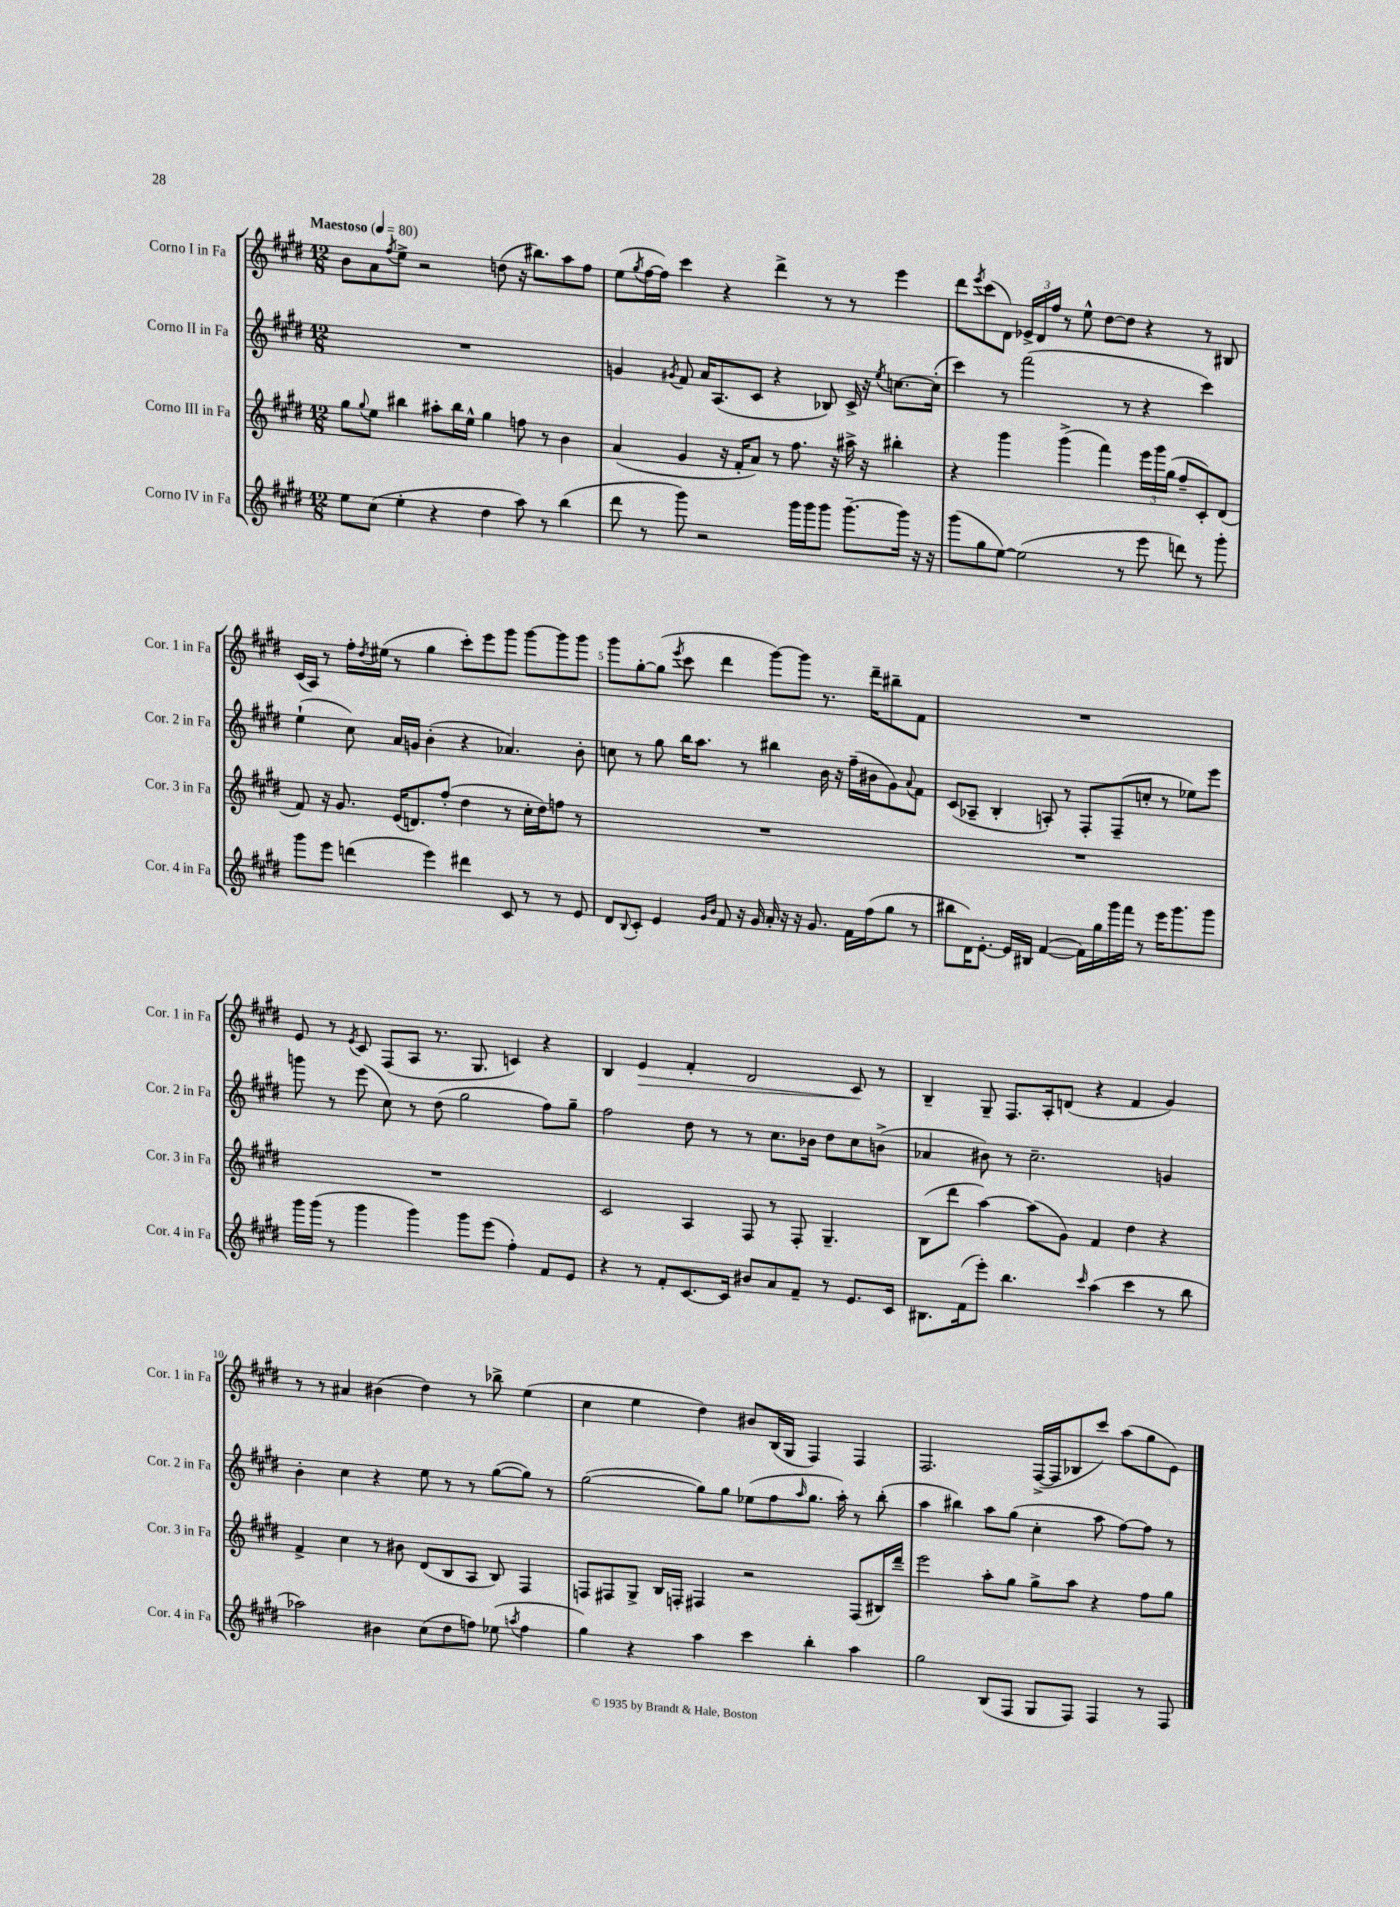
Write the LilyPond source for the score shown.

<<
\new StaffGroup <<
\new Staff = "s0" \with { instrumentName = "Corno I in Fa" shortInstrumentName = "Cor. 1 in Fa" } {
    \clef treble \key e \major \numericTimeSignature \time 12/8 \tempo "Maestoso" 4 = 80
    b'8 a'8 \acciaccatura { fis''8 } e''8-> r2 d''8( r16 bis''8.) a''8 fis''8 |
    e''8( \acciaccatura { gis''8 } fis''16~ fis''16) cis'''4 r4 dis'''4-> r8 r8 e'''4 |
    dis'''8 \acciaccatura { e'''8 } cis'''8( dis'8) \tuplet 3/2 { ees'16-> dis'16 fis''16 } r8 e''8-^ dis''8~ dis''8 r4 r8 bis8 |
    cis'16( a16) r8 fis''16-. \acciaccatura { dis''8 } eis''16( r8 gis''4 cis'''8-.) e'''8 gis'''8 gis'''8~ gis'''8 gis'''8 |
    gis'''8 gis''8~-. gis''8( \acciaccatura { e'''8 } cis'''8 dis'''4 gis'''8~) gis'''8 r8. dis'''16-- bis''8-- fis'8 |
    R1. |
    e'8 r8 \acciaccatura { e'8 } cis'8 fis8( a8 r8. gis8. c'4) r4 |
    b4 e'4\> fis'4-. dis'2 cis'8\! r8 |
    b4-- gis8-- fis8. a16-. d'8( r4 fis'4 gis'4) |
    r8 r8 ais'4 bis'4( dis''4) r8 bes''8-> e''4( |
    cis''4 e''4 dis''4) bis'8 b16( gis16 fis4) fis4 |
    fis2. fis16~->( fis16 bes8 cis'''8) a''8( gis''8 e'8) \bar "|." |
}
\new Staff = "s1" \with { instrumentName = "Corno II in Fa" shortInstrumentName = "Cor. 2 in Fa" } {
    \clef treble \key e \major \numericTimeSignature \time 12/8
    R1. |
    g'4 \acciaccatura { gis'8 } fis'8 a'16 a8.( cis'8 r4 bes8) cis'16-> r16 \acciaccatura { e''8 } c''8.~ c''16-.( |
    cis'''4) r8 fis'''2( r8 r4 cis'''4) |
    e''4-!( cis''8) a'16 g'16 b'4-.( r4 aes'4.) b'8-. |
    c''8 r8 gis''8 b''16 a''8. r8 bis''4 b'16 r16 fis''16--( bis'16 gis'8) \appoggiatura { a'8 } fis'8 |
    cis'8( aes8-- b4-. a8-.) r8 fis8-. fis8--( c''8-. r8 ees''8) e'''8 |
    g'''8 r8 e'''8( cis''8) r8 dis''8( gis''2 fis''8) gis''8-- |
    fis''2 dis''8 r8 r8 cis''8. bes'16 dis''8 cis''8 b'8->( |
    aes'4 bis'8) r8 cis''2.-- g'4 |
    b'4-. cis''4 r4 e''8 r8 r8 gis''8~( gis''8) r8 |
    gis''2~( gis''8) gis''8 ees''8( fis''8 \grace { a''16 } gis''8. a''16-.) r8 b''8-.( |
    a''4 bis''4) a''8 gis''8( cis''4-. a''8 fis''8~) fis''8 r8 \bar "|." |
}
\new Staff = "s2" \with { instrumentName = "Corno III in Fa" shortInstrumentName = "Cor. 3 in Fa" } {
    \clef treble \key e \major \numericTimeSignature \time 12/8
    gis''8 \appoggiatura { gis''8 } e''8 bis''4 ais''8-. bis''16 e''16-^ gis''4 f''8 r8 b'4 |
    a'4( gis'4 r16 fis'16-. a'8) r8 fis''8. r16 ais''16-> r16 bis''4-. |
    r4 gis'''4 gis'''4->( fis'''4) \tuplet 3/2 { e'''16 gis'''16 gis''16( } fis''8-- cis'8-.) dis'8( |
    fis'8) r16 gis'8. e'16( d'8.) fis''8-.( dis''4 r8 cis''16-. dis''16) f''8 r8 |
    R1. |
    R1. |
    R1. |
    cis'2 a4 fis8 r8 fis8-. gis4.-- |
    b8( dis'''8 a''4~) a''8( gis'8) fis'4 dis''4 r4 |
    fis'4-> cis''4 r8 bis'8 dis'8( b8 a8 b8) fis4 |
    f8 fis8 gis8-> b16 f16-. fis4 r2 fis8( bis16) dis'''16-- |
    e'''2 a''8-. gis''8 gis''8-> a''8 r4 fis''8 gis''8 \bar "|." |
}
\new Staff = "s3" \with { instrumentName = "Corno IV in Fa" shortInstrumentName = "Cor. 4 in Fa" } {
    \clef treble \key e \major \numericTimeSignature \time 12/8
    e''8 cis''8( e''4-. r4 dis''4 a''8) r8 b''4( |
    dis'''8 r8 gis'''8) r2 gis'''16 gis'''16 gis'''8 gis'''8.~-- gis'''16 r16 r16 |
    gis'''8( gis''8 e''8~) e''2( r8 e'''8 d'''8) r8 gis'''8-. |
    gis'''8 e'''8 d'''4( e'''4) dis'''4 cis'8 r8 r8 e'8 |
    dis'8 \appoggiatura { b8 } cis'8-. e'4 \grace { gis'16 b'16 } fis'8 r16 gis'16 a'16-. r16 r16 gis'8. fis'16 fis''16( gis''8 r8 |
    bis''8 dis'16) e'8.~-. e'16 bis16 fis'4~( fis'16) gis''16 gis'''16 fis'''16 r8 e'''16 gis'''8. gis'''8 |
    gis'''16 gis'''16( r8 gis'''4 gis'''4) gis'''8 e'''8( fis''4-.) fis'8 e'8 |
    r4 r8 fis'8-. cis'8.~ cis'16 bis'8 a'8 fis'8-- r8 e'8. cis'16 |
    bis8. fis'16( e'''8-.) b''4. \grace { cis'''16 } a''4( cis'''4 r8 b''8 |
    aes''2) bis'4 cis''8( dis''8 f''8) ees''8( \acciaccatura { a''8 } f''4 |
    gis''4) r4 a''4 cis'''4 b''4-. a''4 |
    gis''2 b8( fis8 gis8 fis8) fis4 r8 fis8 \bar "|." |
}
>>
>>
\layout { \context { \Score \override BarNumber.break-visibility = ##(#f #t #t) barNumberVisibility = #(every-nth-bar-number-visible 5) } }
